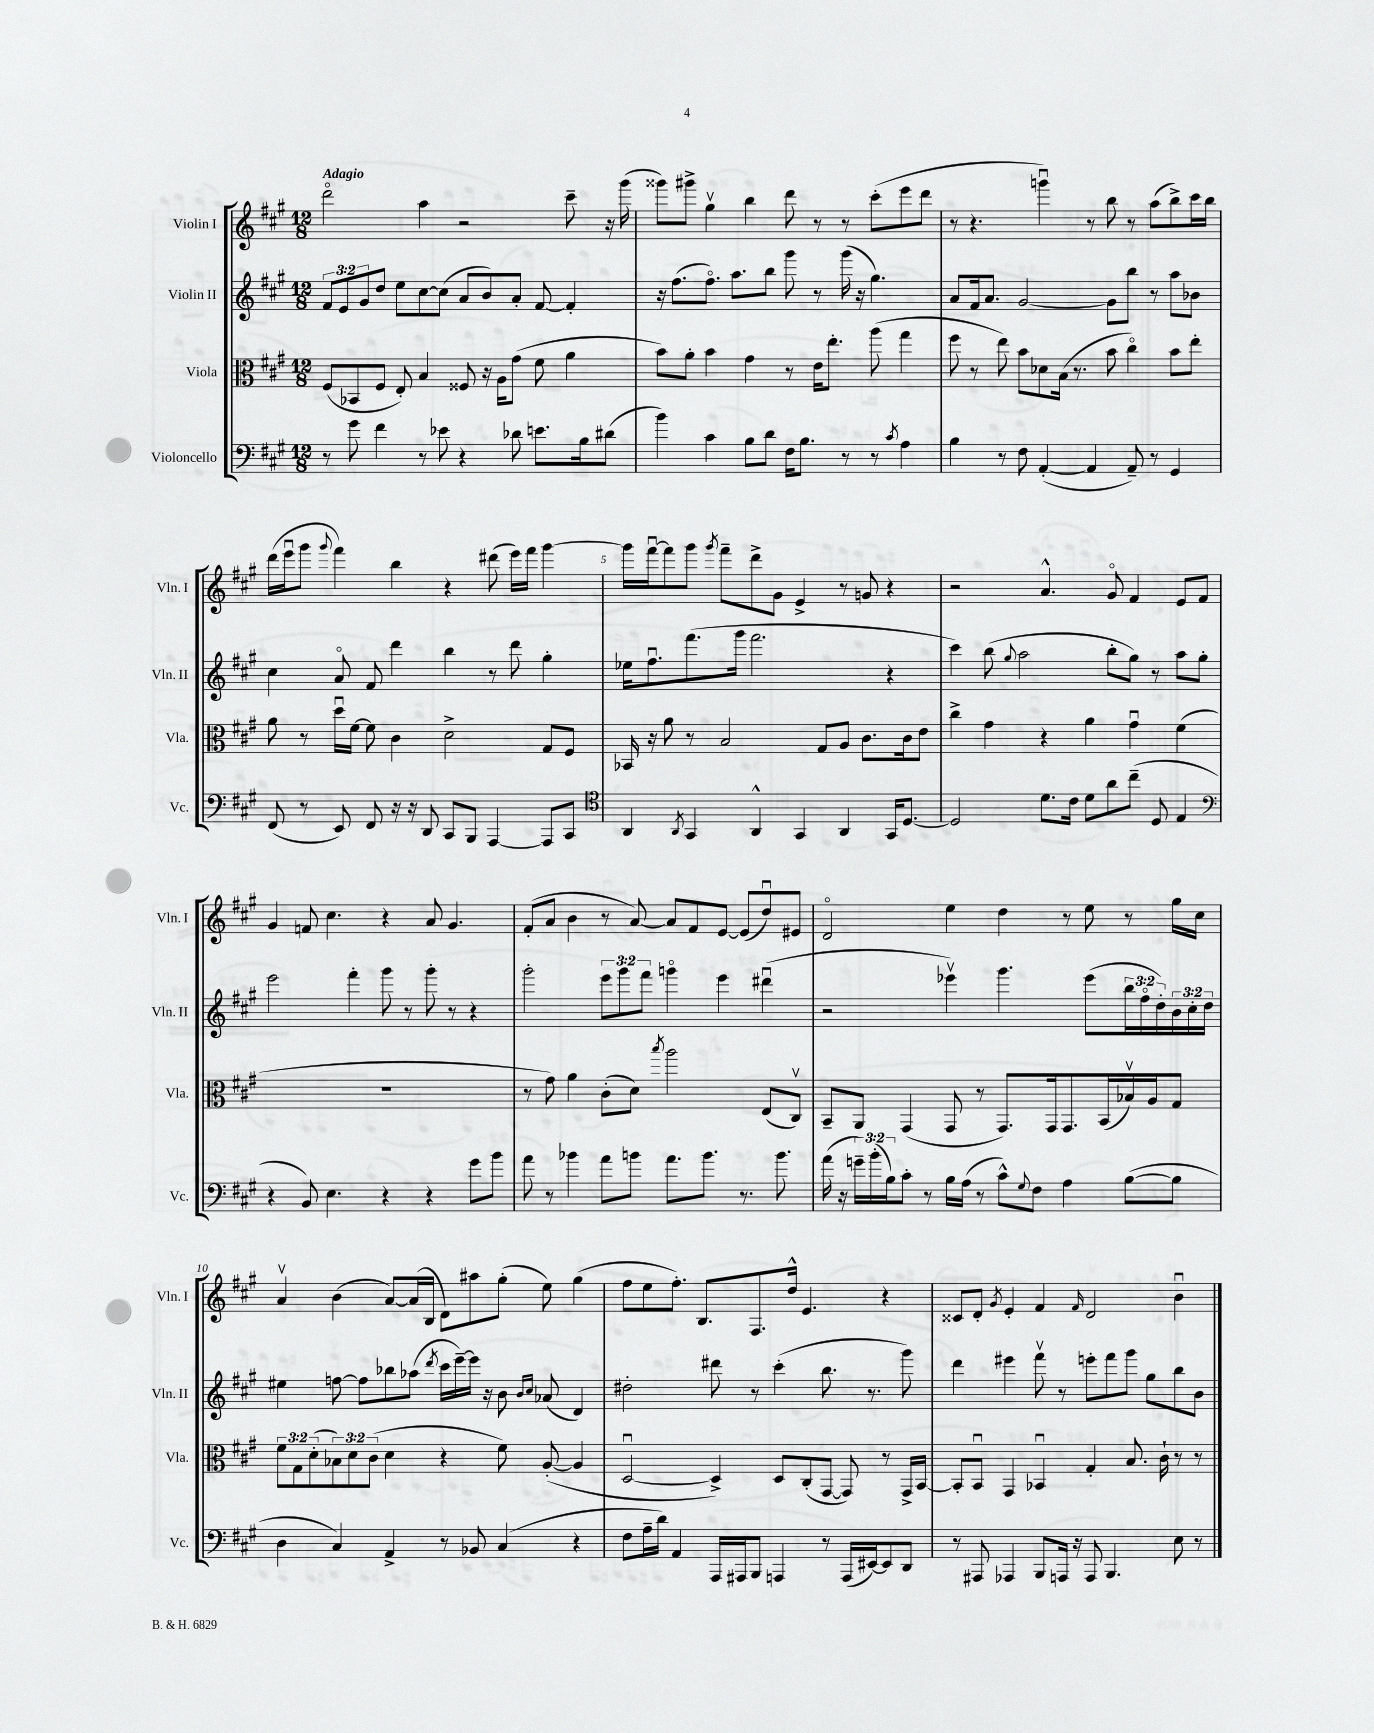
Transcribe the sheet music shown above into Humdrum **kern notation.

**kern	**kern	**kern	**kern
*part4	*part3	*part2	*part1
*staff4	*staff3	*staff2	*staff1
*I"Violoncello	*I"Viola	*I"Violin II	*I"Violin I
*I'Vc.	*I'Vla.	*I'Vln. II	*I'Vln. I
*clefF4	*clefC3	*clefG2	*clefG2
*k[f#c#g#]	*k[f#c#g#]	*k[f#c#g#]	*k[f#c#g#]
*M12/8	*M12/8	*M12/8	*M12/8
=1	=1	=1	=1
!	!	!	!LO:TX:a:B:t=Adagio
8r	(8F#/L	12f#/L	2ddd\
.	.	12e/	.
8g#\	8BB-X/	.	.
.	.	12g#/	.
4f#\	8F#/J	8dd/J	.
.	8E'/)	8ee\L	.
8r	4B/	[8cc#\	4aa\
8e-X\	.	(8cc#\J]	.
4r	8F##X/	8a/L	2r
.	16r	8b/)	.
.	16A\KL	.	.
8d-X\	(8g#\J	8a'/J	.
8.en\L	8f#\	[8f#/	.
.	4a\	4f#'/]	8ccc#~\
16B\k	.	.	.
(8d#X\J	.	.	16r
.	.	.	(16ggg#\
=2	=2	=2	=2
4b\)	8b\L)	16r	8ggg##X\L)
.	.	(8.ff#\L	.
.	8a'\J	.	8ggg#X^\J
4c#\	4b\	8.ff#\J)	4gg#v\
.	.	8.aa\L	.
8B\L	4g#\	.	4bb\
8d\J	.	8bb\J	.
16F#\KL	8r	8ggg#\	8ddd\
8.B\J	.	.	.
.	16e\KL	8r	8r
.	8.ee'\J	.	.
8r	.	(16ggg#\	8r
.	.	16r	.
8r	(8aa\	4.gg#\)	(8ccc#'\L
8qc#/	.	.	.
4A\	4gg#\	.	8eee\
.	.	.	8ddd\J
=3	=3	=3	=3
4B\	8ff#\	8a/L	8r
.	8r	16f#/k	4.r
.	.	8.a/J	.
8r	8ee\)	.	.
8F#\	8b\L	[2g#/	.
([4AA'/	8d-X\	.	4gggnu\)
.	(16B\Jk	.	.
.	8.r	.	.
4AA/]	.	.	8r
.	8b\	8g#\L]	8bb\
8AA~/)	4cc#\)	8bb\J	8r
8r	.	8r	(8aa\L
4GG#/	8b\L	8aa\L	8bb^\)
.	8ee'\J	8b-X\J	16ccc#\L
.	.	.	16bb\JJ
!!LO:LB:g=z
=4	=4	=4	=4
(8FF#/	8a\	4cc#\	(16ddd\LL
.	.	.	16eeeu\J
8r	8r	.	8ggg#\J
.	.	.	8qqggg#/
8EE/)	16ddu\LL	8a/	4fff#\)
.	[16f#\JJ	.	.
8FF#/	8f#\]	8f#/	.
16r	4c#\	4ddd\	4bb\
16r	.	.	.
8DD/	.	.	.
8CC#/L	2d^\	4bb\	4r
8BBB/J	.	.	.
[4AAA/	.	8r	(8ddd#X\
.	.	8ddd\	16eee\LL)
.	.	.	16fff#\JJ
8AAA/L]	8G#/L	4gg#'\	[4ggg#\
8CC#/J	8F#/J	.	.
=5	=5	=5	=5
*clefC4	*	*	*
4AA/	16BB-X/	16ee-X\KL	16ggg#\LL]
.	16r	8.ff#u\	[16fff#u\J
.	8a\	.	8fff#\]
8qAA/	.	.	.
4GG#/	8r	(8.fff#\	8ggg#\J
.	.	.	8qggg#/
.	2B/	.	8fff#~\L
.	.	16ggg#\Jk	.
4AA^^/	.	2.fff#\	8ddd^\
.	.	.	8g#\J
4GG#/	.	.	4e^/
.	8G#/L	.	.
4AA/	8A/J	.	8r
.	8.c#\L	.	8gn/
16GG#/KL	.	4r	4r
[8.D/J	16c#\k	.	.
.	8e\J	.	.
=6	=6	=6	=6
2D/]	4cc#^\	4ccc#\)	2r
.	4g#\	(8bb\	.
.	.	8qqgg#/	.
.	.	2aa\	.
8.d\L	4r	.	4.a^^/
16c#\Jk	.	.	.
8d\L	4a\	.	.
8a\	.	8bb'\L	8g#/
(8cc#~\J	4g#u\	8gg#\J)	4f#/
8D/	.	8r	.
4E/	(4f#\	8aa\L	8e/L
.	.	8gg#'\J	8f#/J
!!LO:LB:g=z
=7	=7	=7	=7
*clefF4	*	*	*
4r	1.r	2eee\	4g#/
8BB/)	.	.	8fn/
4.E\	.	.	4.cc#\
.	.	4fff#'\	.
4r	.	8ggg#\	4r
.	.	8r	.
4r	.	8ggg#'\	8a/
.	.	8r	4.g#/
8g#\L	.	4r	.
8b\J	.	.	.
=8	=8	=8	=8
8a\	8r	2ggg#'\	(8f#'/L
8r	8g#\)	.	8a/J
4b-X\	4a\	.	4b\
8a\L	(8c#'\L	12eee\L	8r
.	.	12ggg#\	.
8bn\J	8d\J)	.	[8a/)
.	.	12fff#\J	.
.	8qbb/	.	.
8.a\L	2aa\	4gggn\	8a/L]
.	.	.	8f#/
8.b\J	.	.	.
.	.	4eee\	[8e/J
8.r	.	.	(8e/L]
.	(8E/L	(4ddd#Xu\	8ddu/)
8.b\	.	.	.
.	8C#v/J)	.	8e#X/J
=9	=9	=9	=9
(16a\	8BB~/L	2r	2d/
16r	.	.	.
24gn~\LL)	8AA/J	.	.
(24b'\	.	.	.
24B\J)	.	.	.
8c#'\J	(4GG#/	.	.
8r	.	.	.
16B\LL	8GG#/	4eee-Xv\)	4ee\
(16A\JJ	.	.	.
8r	8r	.	.
8c#^^\L)	8.GG#/L)	4.ggg#\	4dd\
8qqG#/	.	.	.
8F#\J	.	.	.
.	16GG#/k	.	.
4A\	8.GG#/	.	8r
.	.	(8eee-\L	8ee\
.	(16BB/L	.	.
([8B\L	16B-Xv/)	24bb\L	8r
.	.	24ff#\	.
.	16A/J	.	.
.	.	24dd'\)	.
8B\J]	8G#/J	24b\	16gg#\LL
.	.	24cc#'\	.
.	.	.	16cc#\JJ
.	.	24dd\JJ	.
!!LO:LB:g=z
=10	=10	=10	=10
4D\	12f#\L	4ee#X\	4av/
.	12G#\	.	.
.	(12d'\	.	.
4C#/)	12B-X\)	[8ffn\	(4b\
.	12d\	.	.
.	.	8ff\L]	.
.	(12c#\J	.	.
4AA^/	4d\	8bb-X\	[8a/L)
.	.	(8aa-X\J	(16a/L]
.	.	.	16B/JJ
.	.	8qddd/	.
8r	4r	16ccc#\LL	8d\L)
.	.	[16eee~\)	.
8BB-X/	.	16eee\JJ]	8aa#X\
.	.	16r	.
(4C#/	8f#\)	8b\	(8gg#'\J
.	.	16qqb/LL	.
.	.	16qqcc#/JJ	.
.	([8A'/	(8a-X/	8ee\)
4r	4A/]	4d/)	(4gg#\
=11	=11	=11	=11
8F#\L	[2Du/	2dd#X'\	8ff#\L
16A~\L	.	.	8ee\
16d\JJ)	.	.	.
4AA/	.	.	8.ff#'\J)
.	.	.	8.B/L
16AAA/LL	4D^/])	8ddd#X\	.
16AAA#X/J	.	.	.
8BBB/J	.	8r	8.F#/
4AAAn/	8D/L	(4ccc#'\	.
.	.	.	16dd^^/Jk
.	(8C#'/	.	4.e/
8r	[8GG#/J	8.bb\	.
(16AAA/LL	8GG#/])	.	.
[16EE#X/J)	.	8.r	.
8EE#/]	8r	.	4r
8DD/J	16GG#^/LL	8ggg#\)	.
.	[16BB/JJ	.	.
=12	=12	=12	=12
8r	8BB'/L]	4ddd\	8c##X/L
8AAA#X/	8BBu/J	.	8d'/J
.	.	.	8qg#/
4AAA-X/	4GG#/	4eee#X\	4e'/
8BBB/L	4BB-Xu/	8fff#v\	4f#/
16AAAn/Jk	.	8r	.
16r	.	.	.
.	.	.	16qqf#/
8AAA/	4G#'/	8eeen'\L	2d/
4.BBB/	.	8fff#\	.
.	8.B/	8ggg#\J	.
.	.	8gg#\L	.
.	16c#`\	.	.
8E\	8r	8bb\	4bu\
8r	8r	8b\J	.
==	==	==	==
*-	*-	*-	*-
